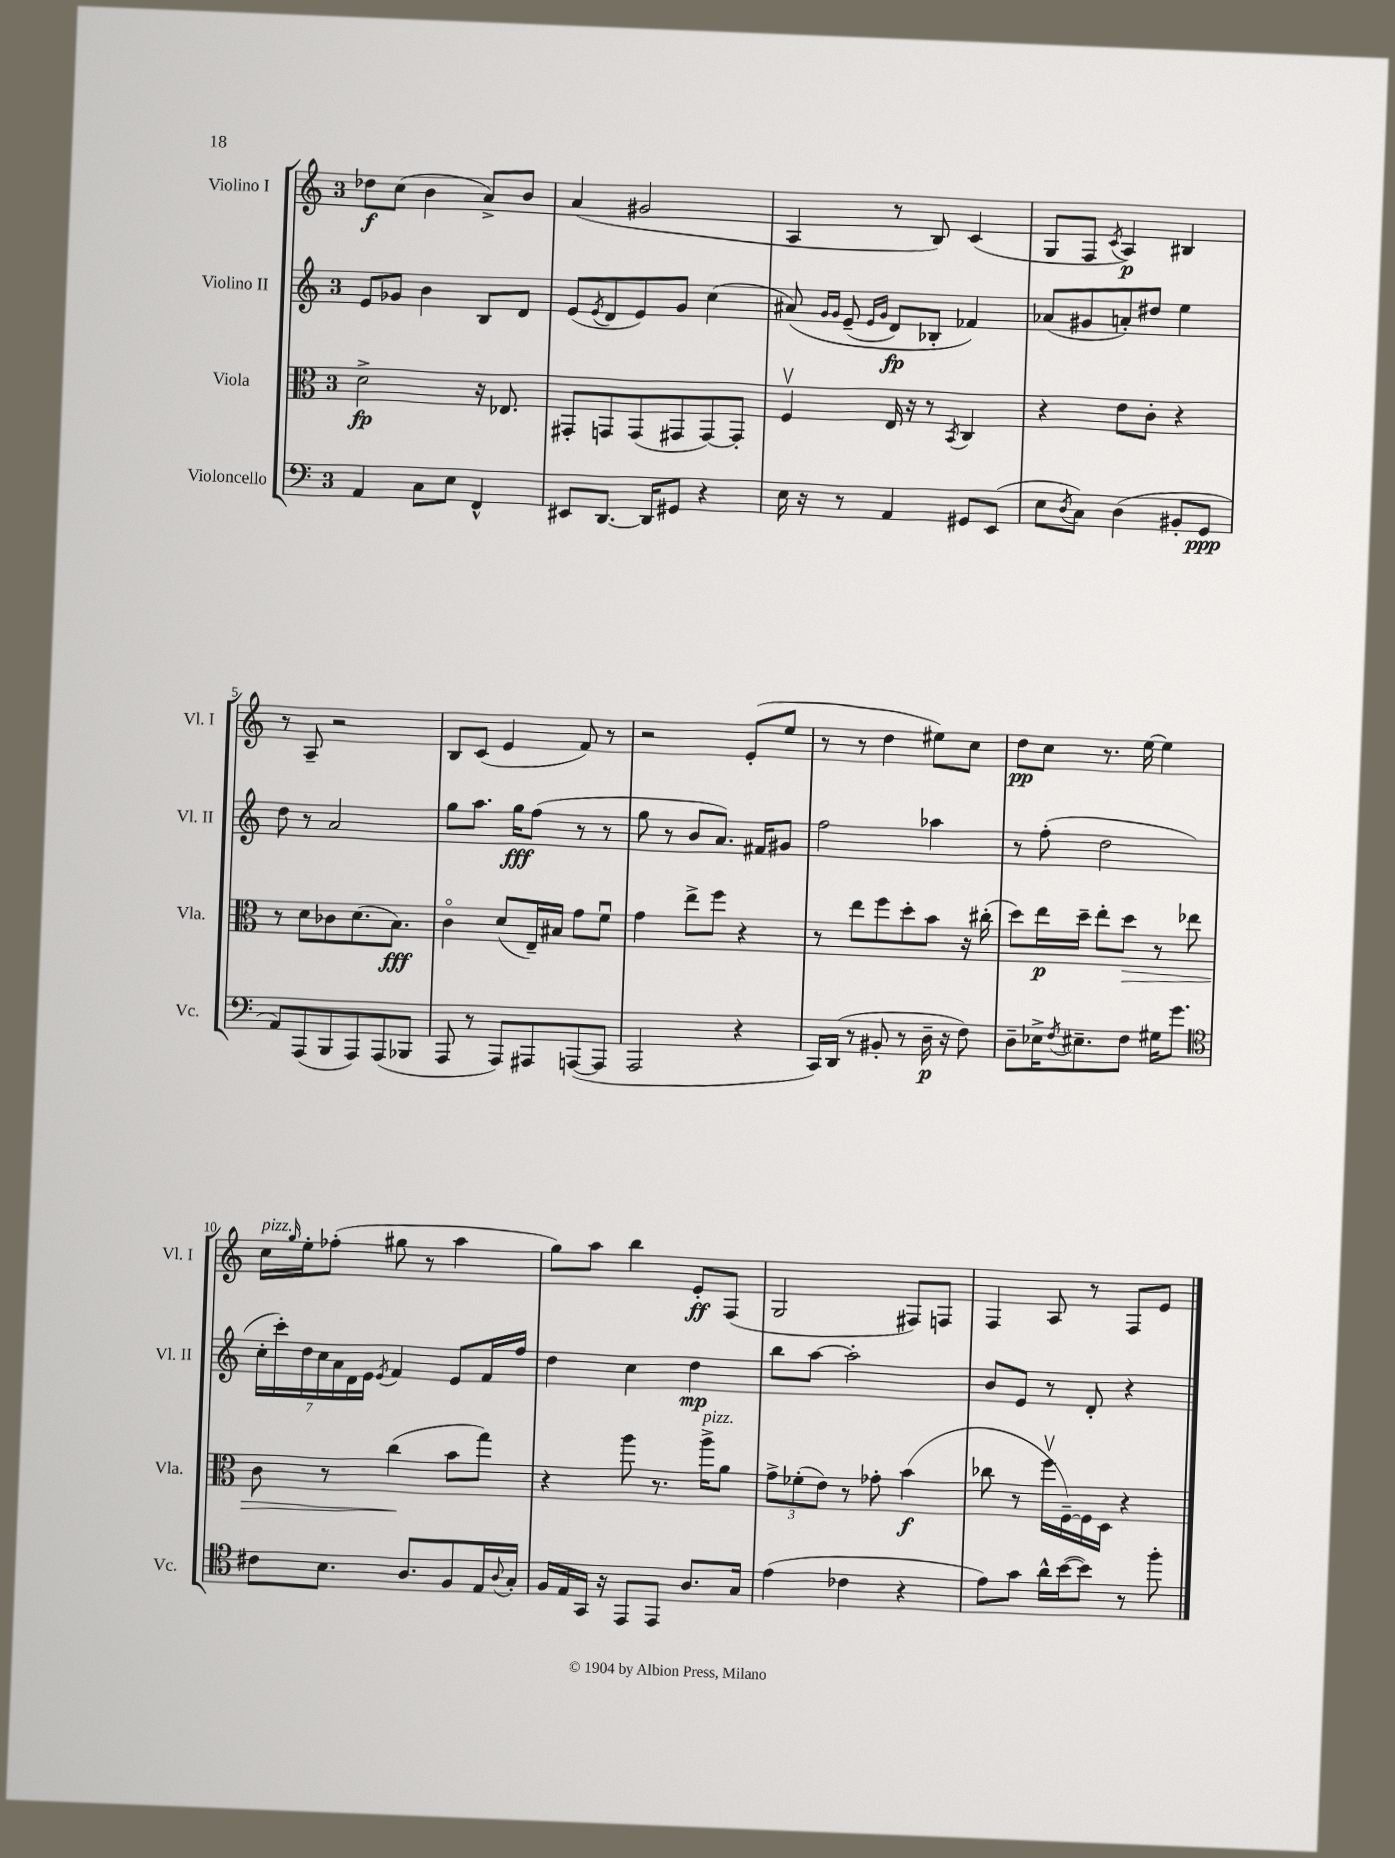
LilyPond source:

<<
\new StaffGroup <<
\new Staff = "s0" \with { instrumentName = "Violino I" shortInstrumentName = "Vl. I" } {
    \clef treble \key c \major \once \override Staff.TimeSignature.style = #'single-digit \time 3/4
    des''8\f c''8( b'4 a'8->) b'8 |
    a'4( gis'2 |
    a4 r8 b8) c'4( |
    g8 f8 \acciaccatura { c'8 } a4\p) bis4 |
    r8 a8-- r2 |
    b8 c'8( e'4 f'8) r8 |
    r2 e'8-.( e''8 |
    r8 r8 d''4 eis''8) c''8 |
    d''8\pp c''8 r8. e''16~ e''4 |
    c''16^\markup { \italic "pizz." } \grace { g''16 } e''16-. fes''8-.( gis''8 r8 a''4 |
    g''8) a''8 b''4 e'8-.\ff f8( |
    g2 fis8) f8 |
    f4 a8 r8 f8 e'8 \bar "|." |
}
\new Staff = "s1" \with { instrumentName = "Violino II" shortInstrumentName = "Vl. II" } {
    \clef treble \key c \major \once \override Staff.TimeSignature.style = #'single-digit \time 3/4
    e'8 ges'8 b'4 b8 d'8 |
    e'8( \acciaccatura { e'8 } d'8 e'8) g'8 c''4( |
    ais'8)\( \grace { g'16 g'16 } e'8--( \grace { e'16 g'16 } d'8\fp) bes8-. fes'4\) |
    aes'8( gis'8 a'8-.) dis''8 e''4 |
    d''8 r8 a'2 |
    g''8 a''8. g''16\fff f''8( r8 r8 |
    g''8 r8 b'8 a'8.) fis'16 gis'8 |
    f''2 aes''4 |
    r8 f''8-.( d''2 |
    \tuplet 7/4 { c''16-. c'''16-.) d''16 c''16 a'16 d'16 e'16 } \acciaccatura { e'8 } f'4 e'8 f'16 f''16 |
    d''4 c''4 d''4\mp |
    b''8 a''8~ a''2-. |
    b'8 e'8 r8 d'8-. r4 \bar "|." |
}
\new Staff = "s2" \with { instrumentName = "Viola" shortInstrumentName = "Vla." } {
    \clef alto \key c \major \once \override Staff.TimeSignature.style = #'single-digit \time 3/4
    d'2->\fp r16 ees8. |
    gis,8-. g,8 g,8( gis,8 gis,8~) gis,8-. |
    f4\upbow e16 r16 r8 \acciaccatura { b,8 } c4 |
    r4 e'8 c'8-. r4 |
    r8 d'8 ces'8 d'8.( b8.\fff) |
    c'4\flageolet d'8( e16--) bis16 g'8 f'8\downbow |
    g'4 e''8-> f''8 r4 |
    r8 e''8 f''8 d''8-. b'8 r16 cis''16-.( |
    d''8) e''16\p d''16-- e''8-. d''8\> r8 ees''8 |
    c'8 r8 c''4\!( b'8 g''8) |
    r4 a''8 r8. a''16->^\markup { \italic "pizz." } a'8 |
    \tuplet 3/2 { g'8-> fes'8-.( e'8) } r8 ges'8-. b'4\f( |
    ces''8 r8 f''16\upbow f16~--) f16 d16 r4 \bar "|." |
}
\new Staff = "s3" \with { instrumentName = "Violoncello" shortInstrumentName = "Vc." } {
    \clef bass \key c \major \once \override Staff.TimeSignature.style = #'single-digit \time 3/4
    a,4 c8 e8 f,4-^ |
    eis,8 d,8.~ d,16 gis,8 r4 |
    e16 r16 r8 a,4 gis,8 e,8( |
    e8 \acciaccatura { d8 } c8) d4( bis,8-. g,8\ppp |
    a,8) a,,8( b,,8 a,,8) a,,8( bes,,8 |
    a,,8 r8 a,,8) ais,,8 a,,8~( a,,8 |
    a,,2 r4 |
    c,16) d,16( r8 bis,8-. r8 d16--\p r16 f8) |
    d8-- ees16-> \acciaccatura { f8 } eis8.-- f8 gis16 g'8. |
    \clef tenor cis'8 b8. a8. f8 e16 \appoggiatura { a8 } g16-. |
    f16 e16 g,16 r16 e,8 e,8 a8. g16 |
    e'4( ces'4 r4 |
    e'8) g'8 a'16-^ b'16~( b'8) r8 f''8-. \bar "|." |
}
>>
>>
